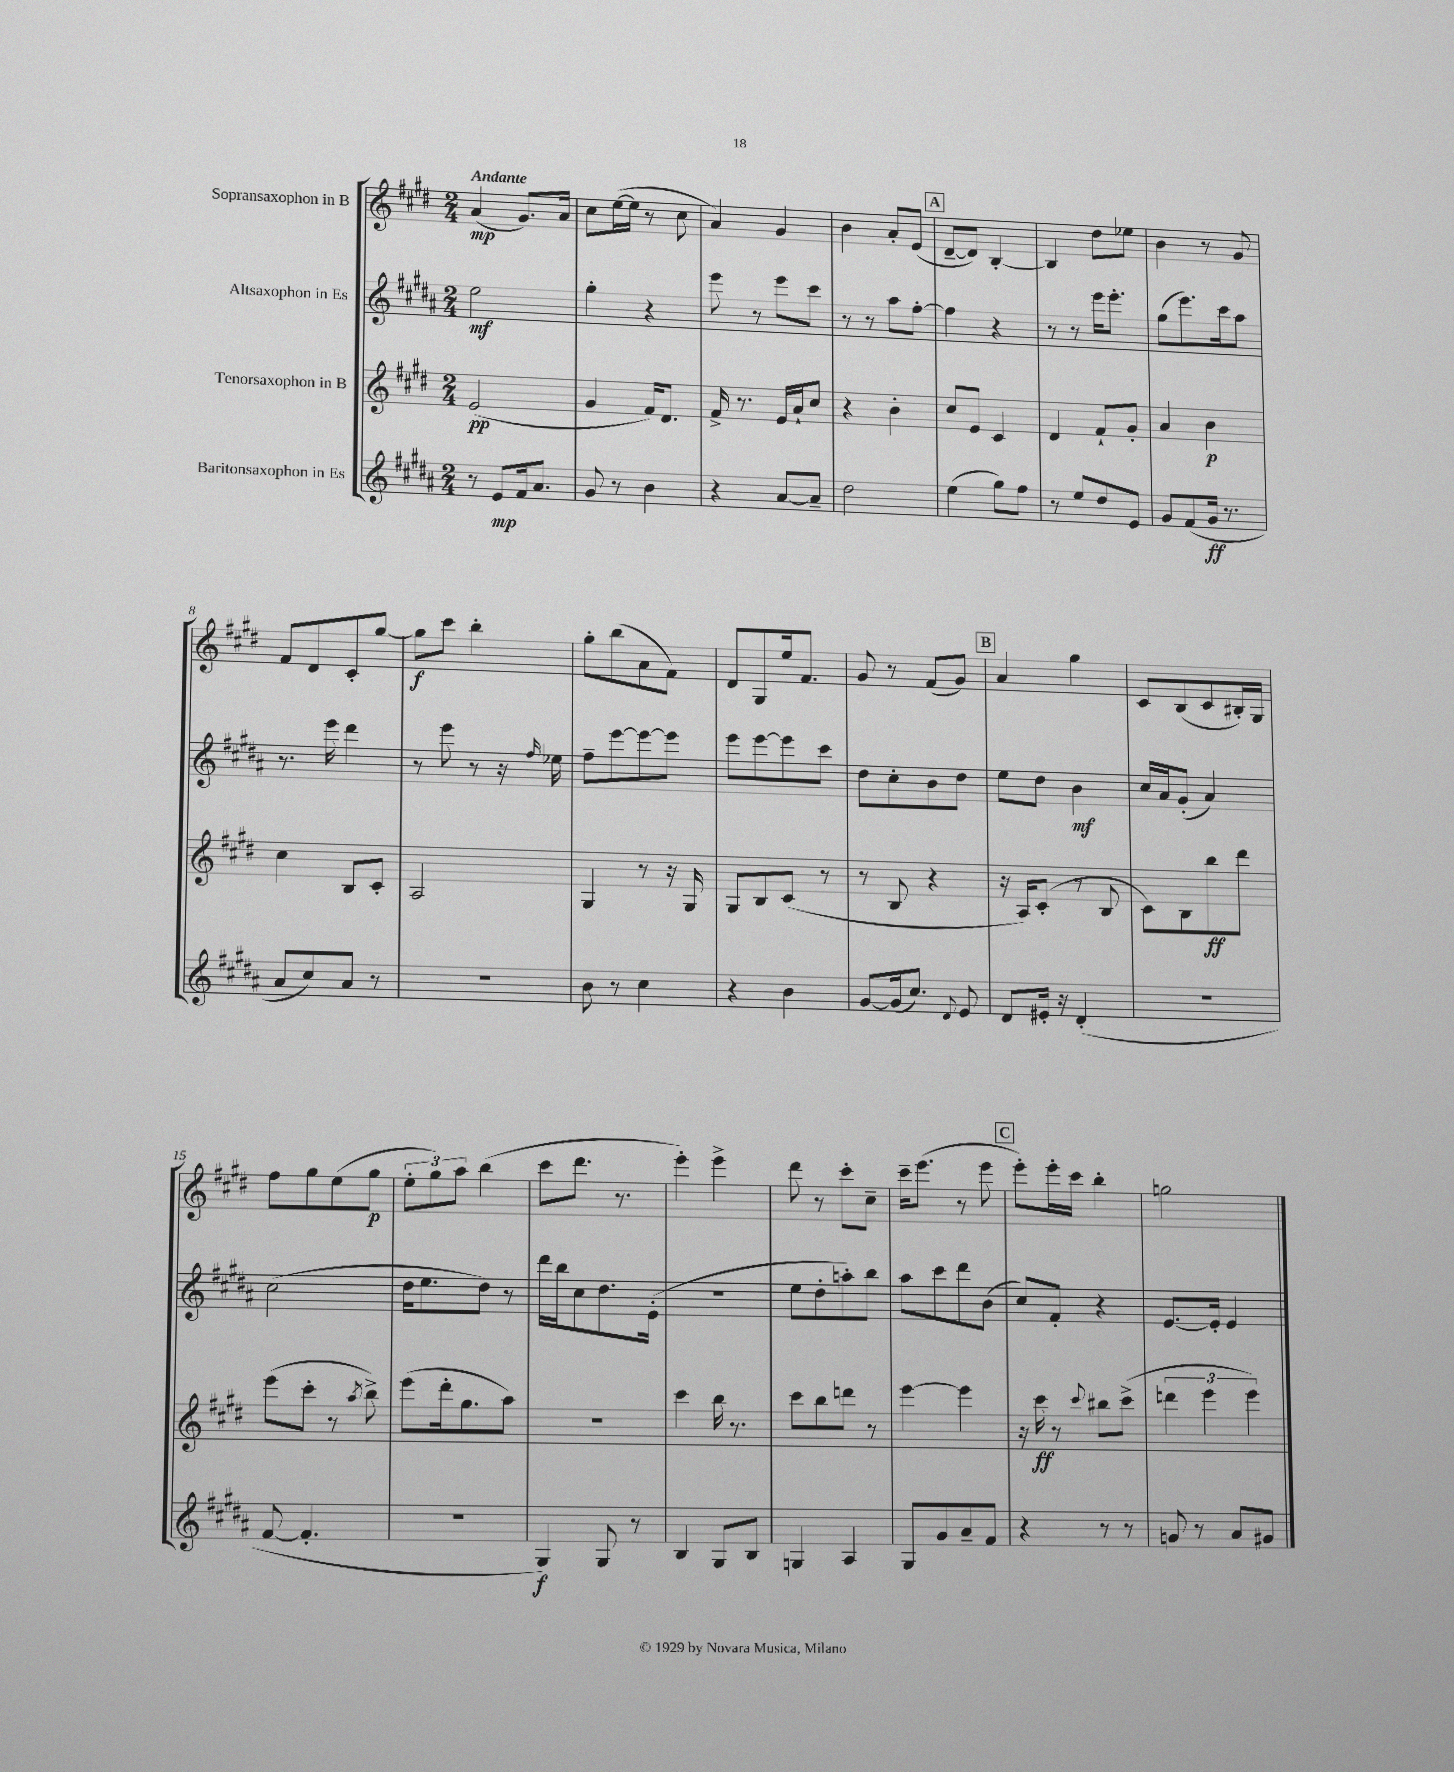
<<
\new StaffGroup <<
\new Staff = "s0" \with { instrumentName = "Sopransaxophon in B" } {
    \clef treble \key e \major \numericTimeSignature \time 2/4 \tempo "Andante"
    \autoBeamOff a'4\mp( gis'8.[) a'16] |
    cis''8[ e''16~( e''16] r8 cis''8 |
    a'4) gis'4 |
    b'4 a'8[-. e'8]( |
    \mark \markup { \box "A" } dis'8[~-- dis'8]) b4~-. |
    b4 dis''8[ ees''8] |
    b'4 r8 gis'8 |
    fis'8[ dis'8 cis'8-. gis''8]~ |
    gis''8[\f cis'''8] b''4-. |
    gis''8[-. b''8( a'8 fis'8]) |
    dis'8[ gis8 e''16 fis'8.] |
    gis'8 r8 fis'8[( gis'8]) |
    \mark \markup { \box "B" } a'4 gis''4 |
    cis'8[ b8( cis'8 bis16-.) gis16] |
    fis''8[ gis''8 e''8( gis''8]\p |
    \tuplet 3/2 { e''8[-. gis''8) a''8] } b''4( |
    cis'''8[ dis'''8.] r8. |
    e'''4-.) e'''4-> |
    dis'''8 r8 cis'''8[-. cis''8]-- |
    cis'''16[-- e'''8.]( r8 e'''8 |
    \mark \markup { \box "C" } e'''8[-.) e'''16-. cis'''16] b''4-. |
    g''2 \bar "|." |
}
\new Staff = "s1" \with { instrumentName = "Altsaxophon in Es" } {
    \clef treble \key b \major \numericTimeSignature \time 2/4
    \autoBeamOff e''2\mf |
    gis''4-. r4 |
    e'''8 r8 e'''8[ cis'''8] |
    r8 r8 ais''8[ fis''8]~-. |
    \mark \markup { \box "A" } fis''4 r4 |
    r8 r8 e'''16[ e'''8.]-. |
    gis''8[( e'''8.) cis'''16 ais''8] |
    r8. e'''16 dis'''4 |
    r8 e'''8 r8 r16 \grace { fis''16 } ees''16 |
    fis''8[-- e'''8~ e'''8~ e'''8] |
    e'''8[ e'''8~ e'''8 cis'''8] |
    dis''8[ cis''8-. b'8 dis''8] |
    \mark \markup { \box "B" } e''8[ dis''8] b'4\mf |
    cis''16[ ais'16 gis'8]-.( ais'4) |
    cis''2( |
    dis''16[ e''8. dis''8]) r8 |
    dis'''16[ b''16 cis''8 dis''8. e'16]-.( |
    r2 |
    e''8[ dis''8-. a''8-.) b''8] |
    ais''8[ cis'''8 dis'''8 b'8]( |
    \mark \markup { \box "C" } cis''8[) fis'8]-. r4 |
    e'8.[~ e'16]-. e'4 \bar "|." |
}
\new Staff = "s2" \with { instrumentName = "Tenorsaxophon in B" } {
    \clef treble \key e \major \numericTimeSignature \time 2/4
    \autoBeamOff e'2\pp( |
    gis'4 fis'16[) dis'8.] |
    fis'16-> r8. e'16[ a'16-! cis''8] |
    r4 b'4-. |
    \mark \markup { \box "A" } cis''8[ e'8] cis'4 |
    dis'4 fis'8[-! gis'8]-. |
    a'4 b'4\p |
    cis''4 b8[ cis'8]-. |
    a2 |
    gis4 r8 r16 gis16 |
    gis8[ b8 cis'8]( r8 |
    r8 b8 r4 |
    \mark \markup { \box "B" } r16 a16[) cis'8]-.( r8 b8 |
    cis'8[) b8 b''8\ff dis'''8] |
    e'''8[( cis'''8]-. r8 \acciaccatura { a''8 } b''8->) |
    e'''8[( dis'''16-. gis''8. a''8]) |
    R2 |
    cis'''4 b''16 r8. |
    cis'''8[ b''8 d'''8] r8 |
    e'''4~ e'''4 |
    \mark \markup { \box "C" } r16 cis'''16\ff r8 \appoggiatura { cis'''8 } bis''8[ cis'''8]->( |
    \tuplet 3/2 { d'''4 e'''4 e'''4) } \bar "|." |
}
\new Staff = "s3" \with { instrumentName = "Baritonsaxophon in Es" } {
    \clef treble \key b \major \numericTimeSignature \time 2/4
    \autoBeamOff r8 e'8[\mp fis'16 ais'8.] |
    gis'8 r8 b'4 |
    r4 ais'8[~ ais'8]-- |
    dis''2 |
    \mark \markup { \box "A" } e''4( gis''8[) fis''8] |
    r8 e''8[ dis''8 e'8] |
    gis'8[ fis'8( gis'16]\ff r8. |
    ais'8[ cis''8) ais'8] r8 |
    R2 |
    b'8 r8 cis''4 |
    r4 b'4 |
    gis'8[~ gis'16( cis''8.]) \appoggiatura { dis'8 } e'8 |
    \mark \markup { \box "B" } dis'8[ eis'16]-. r16 dis'4-.( |
    r2 |
    fis'8~ fis'4.-. |
    r2 |
    gis4\f) gis8 r8 |
    b4 gis8[ b8] |
    g4 ais4 |
    gis8[ gis'8 ais'8-- fis'8] |
    \mark \markup { \box "C" } r4 r8 r8 |
    g'8 r8 ais'8[ gis'8] \bar "|." |
}
>>
>>
